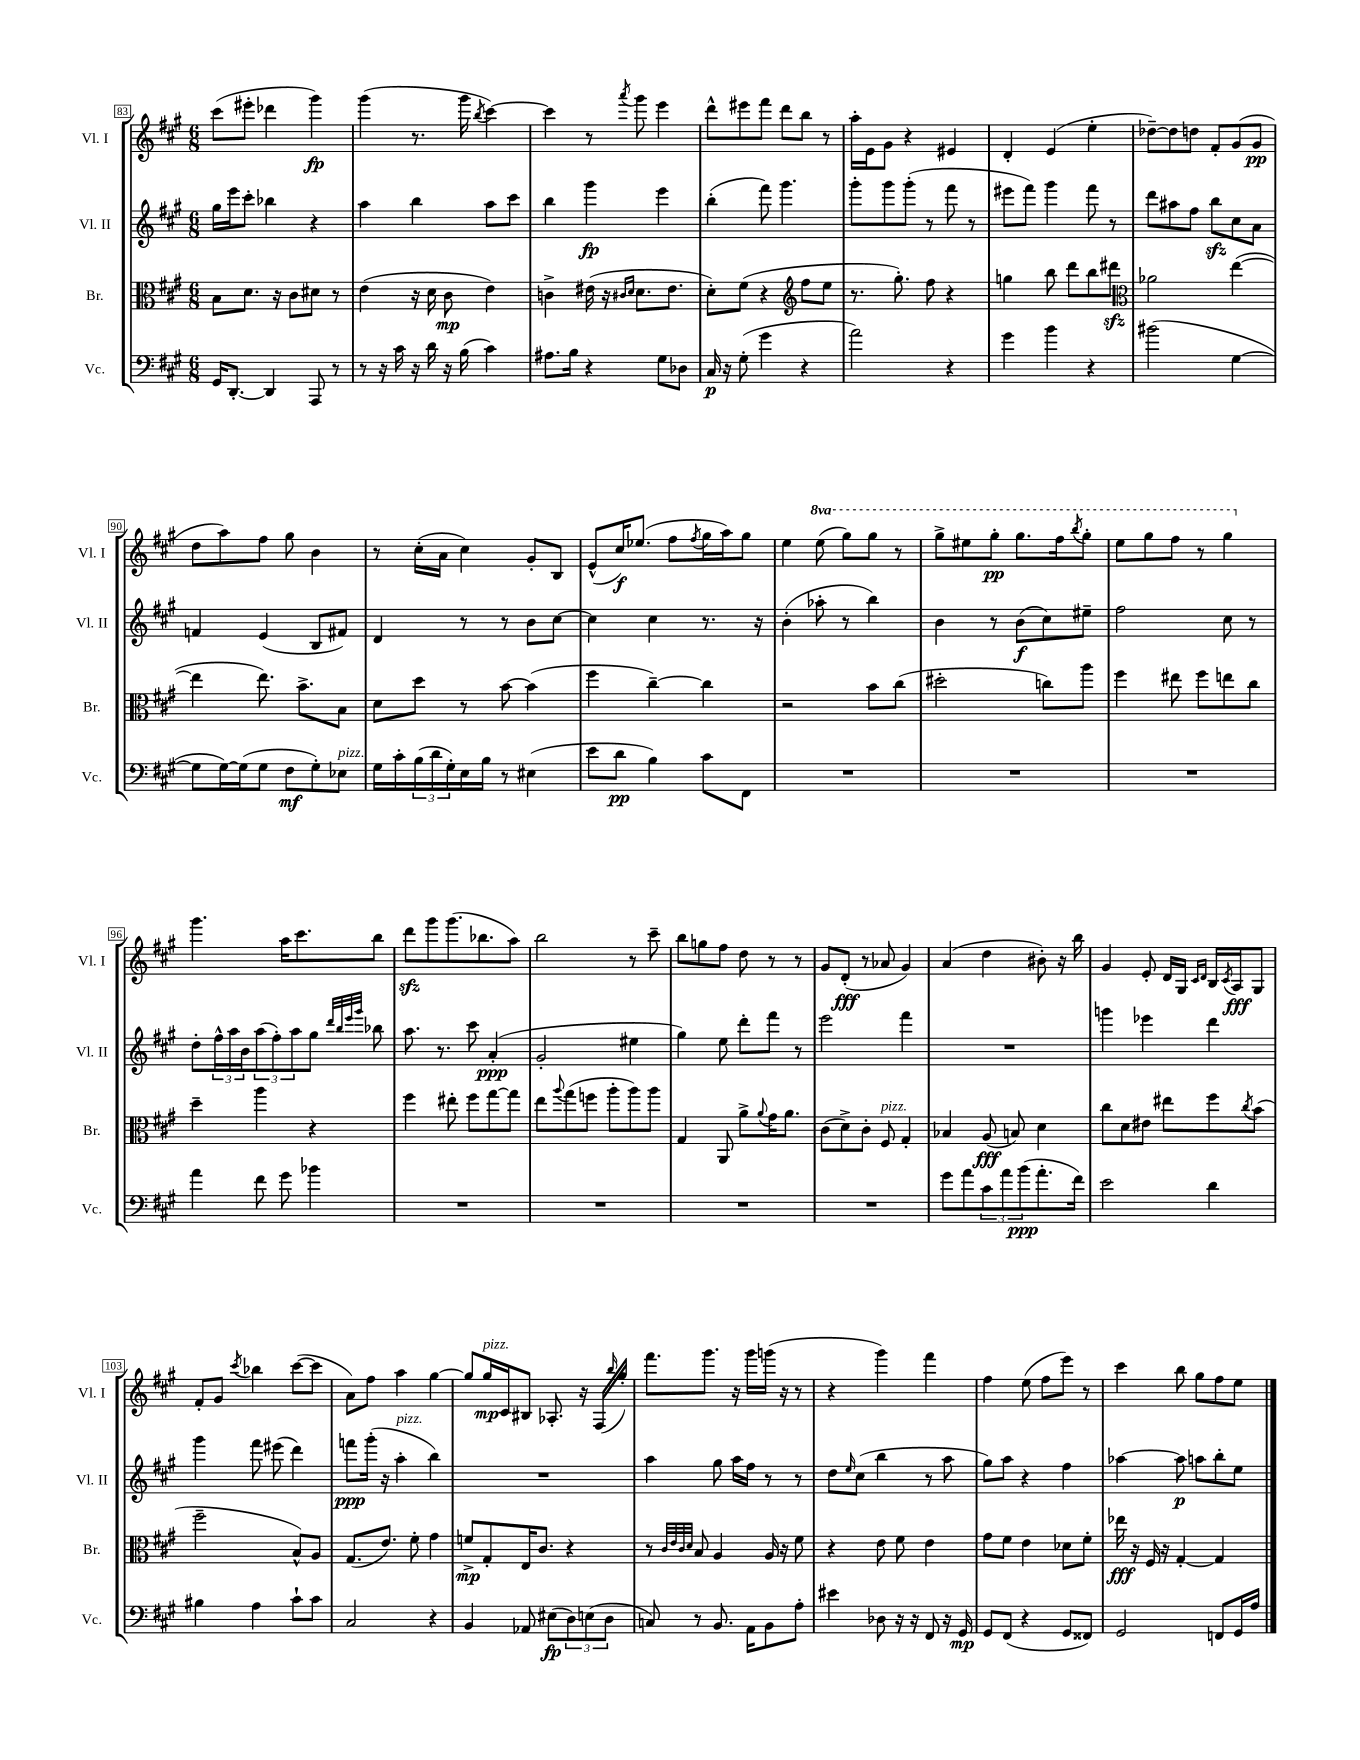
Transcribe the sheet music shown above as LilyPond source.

<<
\new StaffGroup <<
\new Staff = "s0" \with { instrumentName = "Vl. I" shortInstrumentName = "Vl. I" } {
    \clef treble \key a \major \numericTimeSignature \time 6/8 \set Staff.ottavationMarkups = #ottavation-simple-ordinals
    cis'''8( eis'''8-. des'''4 gis'''4\fp) |
    gis'''4( r8. gis'''16 \acciaccatura { b''8 } cis'''4~) |
    cis'''4 r8 \acciaccatura { a'''8 } gis'''8 e'''4 |
    d'''8-^ eis'''8 fis'''8 d'''8 b''8 r8 |
    a''16-. e'16 gis'8 r4 eis'4 |
    d'4-. e'4( e''4-. |
    des''8~--) des''8 d''8 fis'8-. gis'8( gis'8\pp |
    d''8 a''8) fis''8 gis''8 b'4 |
    r8 cis''16-.( a'16 cis''4) gis'8-. b8 |
    e'8-^( cis''16\f) ees''8.( fis''8 \acciaccatura { fis''8 } gis''16 a''16) gis''8 |
    e''4 \ottava #1 e'''8( gis'''8) gis'''8 r8 |
    gis'''8-> eis'''8 gis'''8-.\pp gis'''8. fis'''16 \acciaccatura { b'''8 } gis'''8-. |
    e'''8 gis'''8 fis'''8 r8 gis'''4 \ottava #0 |
    gis'''4. a''16 cis'''8. b''8 |
    d'''8\sfz gis'''8 gis'''8.( bes''8. a''8) |
    b''2 r8 cis'''8-- |
    b''8 g''8 fis''8 d''8 r8 r8 |
    gis'8 d'8-.\fff( r8 aes'8 gis'4) |
    a'4( d''4 bis'8-.) r16 b''16 |
    gis'4 e'8-. d'16 gis16 \grace { cis'16 d'16 } b16 \acciaccatura { cis'8 } a16\fff gis8 |
    fis'8-. gis'8 \acciaccatura { cis'''8 } bes''4 cis'''8~( cis'''8 |
    a'8) fis''8 a''4 gis''4~ |
    gis''8 gis''16\mp^\markup { \italic "pizz." } cis'16 bis8 aes8.-. r16 fis16( \grace { b''16 } gis''16-.) |
    fis'''8. gis'''8. r16 gis'''16 g'''16( r16 r8 |
    r4 gis'''4) fis'''4 |
    fis''4 e''8( fis''8 e'''8) r8 |
    cis'''4 b''8 gis''8 fis''8 e''8 \bar "|." |
}
\new Staff = "s1" \with { instrumentName = "Vl. II" shortInstrumentName = "Vl. II" } {
    \clef treble \key a \major \numericTimeSignature \time 6/8
    gis''16 e'''16 cis'''8-. bes''4 r4 |
    a''4 b''4 a''8 cis'''8 |
    b''4 gis'''4\fp e'''4 |
    b''4-.( fis'''8) gis'''4. |
    gis'''8-. gis'''8 gis'''8-.( r8 fis'''8 r8 |
    eis'''8 fis'''8) gis'''4 fis'''8 r8 |
    d'''8 ais''8 fis''8 b''8\sfz cis''8 a'8 |
    f'4 e'4( b8 fis'8) |
    d'4 r8 r8 b'8 cis''8~ |
    cis''4 cis''4 r8. r16 |
    b'4-.( aes''8-. r8 b''4) |
    b'4 r8 b'8\f( cis''8) eis''8-- |
    fis''2 cis''8 r8 |
    d''8-. \tuplet 3/2 { fis''16-^ a''16 b'16 } \tuplet 3/2 { a''8( fis''8-.) a''8 } gis''8 \grace { d'''32 b''32 e'''32 gis'''32 } bes''8 |
    a''8. r8. cis'''8 a'4-.\ppp( |
    gis'2-. eis''4 |
    gis''4) e''8 d'''8-. fis'''8 r8 |
    e'''2 fis'''4 |
    R2. |
    g'''4 ees'''4 d'''4 |
    gis'''4 fis'''8 eis'''8( d'''4) |
    f'''8\ppp gis'''16-.( r16 a''4-.^\markup { \italic "pizz." } b''4) |
    R2. |
    a''4 gis''8 a''16 fis''16 r8 r8 |
    d''8 \grace { e''16 } cis''8( b''4 r8 a''8 |
    gis''8) a''8 r4 fis''4 |
    aes''4~ aes''8\p a''8 b''8-. e''8 \bar "|." |
}
\new Staff = "s2" \with { instrumentName = "Br." shortInstrumentName = "Br." } {
    \clef alto \key a \major \numericTimeSignature \time 6/8
    b8 d'8. r16 cis'8 dis'8 r8 |
    e'4( r16 d'16 cis'8\mp e'4) |
    c'4-> eis'16( r16 \grace { cis'16 d'16 } d'8. eis'8. |
    d'8-.) fis'8( r4 \clef treble fis''8 e''8 |
    r8. gis''8.-.) fis''8 r4 |
    g''4 b''8 d'''8 b''8 dis'''8\sfz |
    \clef alto aes'2 e''4~( |
    e''4 e''8.) b'8.-> b8 |
    d'8 d''8 r8 b'8~ b'4( |
    fis''4 cis''4~--) cis''4 |
    r2 b'8 cis''8( |
    dis''2-. c''8) a''8 |
    fis''4 eis''8 fis''8 e''8 cis''8 |
    d''4-- a''4 r4 |
    fis''4 eis''8-. fis''8 gis''8~ gis''8 |
    e''8 \appoggiatura { a''8 } gis''8( f''8 a''8-. a''8) a''8 |
    gis4 a,8 a'8-> \appoggiatura { a'8 } gis'16 a'8. |
    cis'8( d'8->) cis'8-. fis8^\markup { \italic "pizz." } gis4-. |
    bes4 a8\fff( b8) d'4 |
    cis''8 d'8 eis'8 eis''8 fis''8 \acciaccatura { cis''8 } b'8( |
    fis''2-- b8-^) a8 |
    gis8.( e'8.) fis'8-. gis'4 |
    f'8->\mp gis8-. e16 cis'8. r4 |
    r8 \grace { cis'32 e'32 cis'32 d'32 } b8 a4 a16 r16 fis'8 |
    r4 e'8 fis'8 e'4 |
    gis'8 fis'8 e'4 des'8 fis'8-. |
    ees''16\fff r16 fis16 r16 gis4~-. gis4 \bar "|." |
}
\new Staff = "s3" \with { instrumentName = "Vc." shortInstrumentName = "Vc." } {
    \clef bass \key a \major \numericTimeSignature \time 6/8
    gis,16 d,8.~-. d,4 a,,8 r8 |
    r8 r16 cis'16 r16 d'16 r16 b16( cis'4) |
    ais8. b16 r4 gis8 des8 |
    cis16\p r16 gis8-.( gis'4 r4 |
    a'2) r4 |
    gis'4 b'4 r4 |
    bis'2( gis4~ |
    gis8 gis16~) gis16( gis8 fis8\mf gis8-.) ees8^\markup { \italic "pizz." } |
    gis16 cis'16-. \tuplet 3/2 { b16( d'16 gis16-.) } e16 b16 r8 eis4( |
    e'8 d'8\pp b4) cis'8 fis,8 |
    R2. |
    R2. |
    R2. |
    a'4 fis'8 gis'8 bes'4 |
    R2. |
    R2. |
    R2. |
    R2. |
    gis'8 a'8 \tuplet 3/2 { cis'8 a'8 b'8\ppp( } a'8.-. fis'16) |
    e'2 d'4 |
    bis4 a4 cis'8-! cis'8 |
    cis2 r4 |
    b,4 aes,8 eis8\fp( \tuplet 3/2 { d8) e8( d8 } |
    c8) r8 b,8. a,16 b,8 a8-. |
    eis'4 des8 r16 r16 fis,8 r16 gis,16\mp |
    gis,8 fis,8( r4 gis,8 fisis,8) |
    gis,2 f,8 gis,16 a16 \bar "|." |
}
>>
>>
\layout { \context { \Score currentBarNumber = #83 \override BarNumber.stencil = #(make-stencil-boxer 0.1 0.3 ly:text-interface::print) } }
